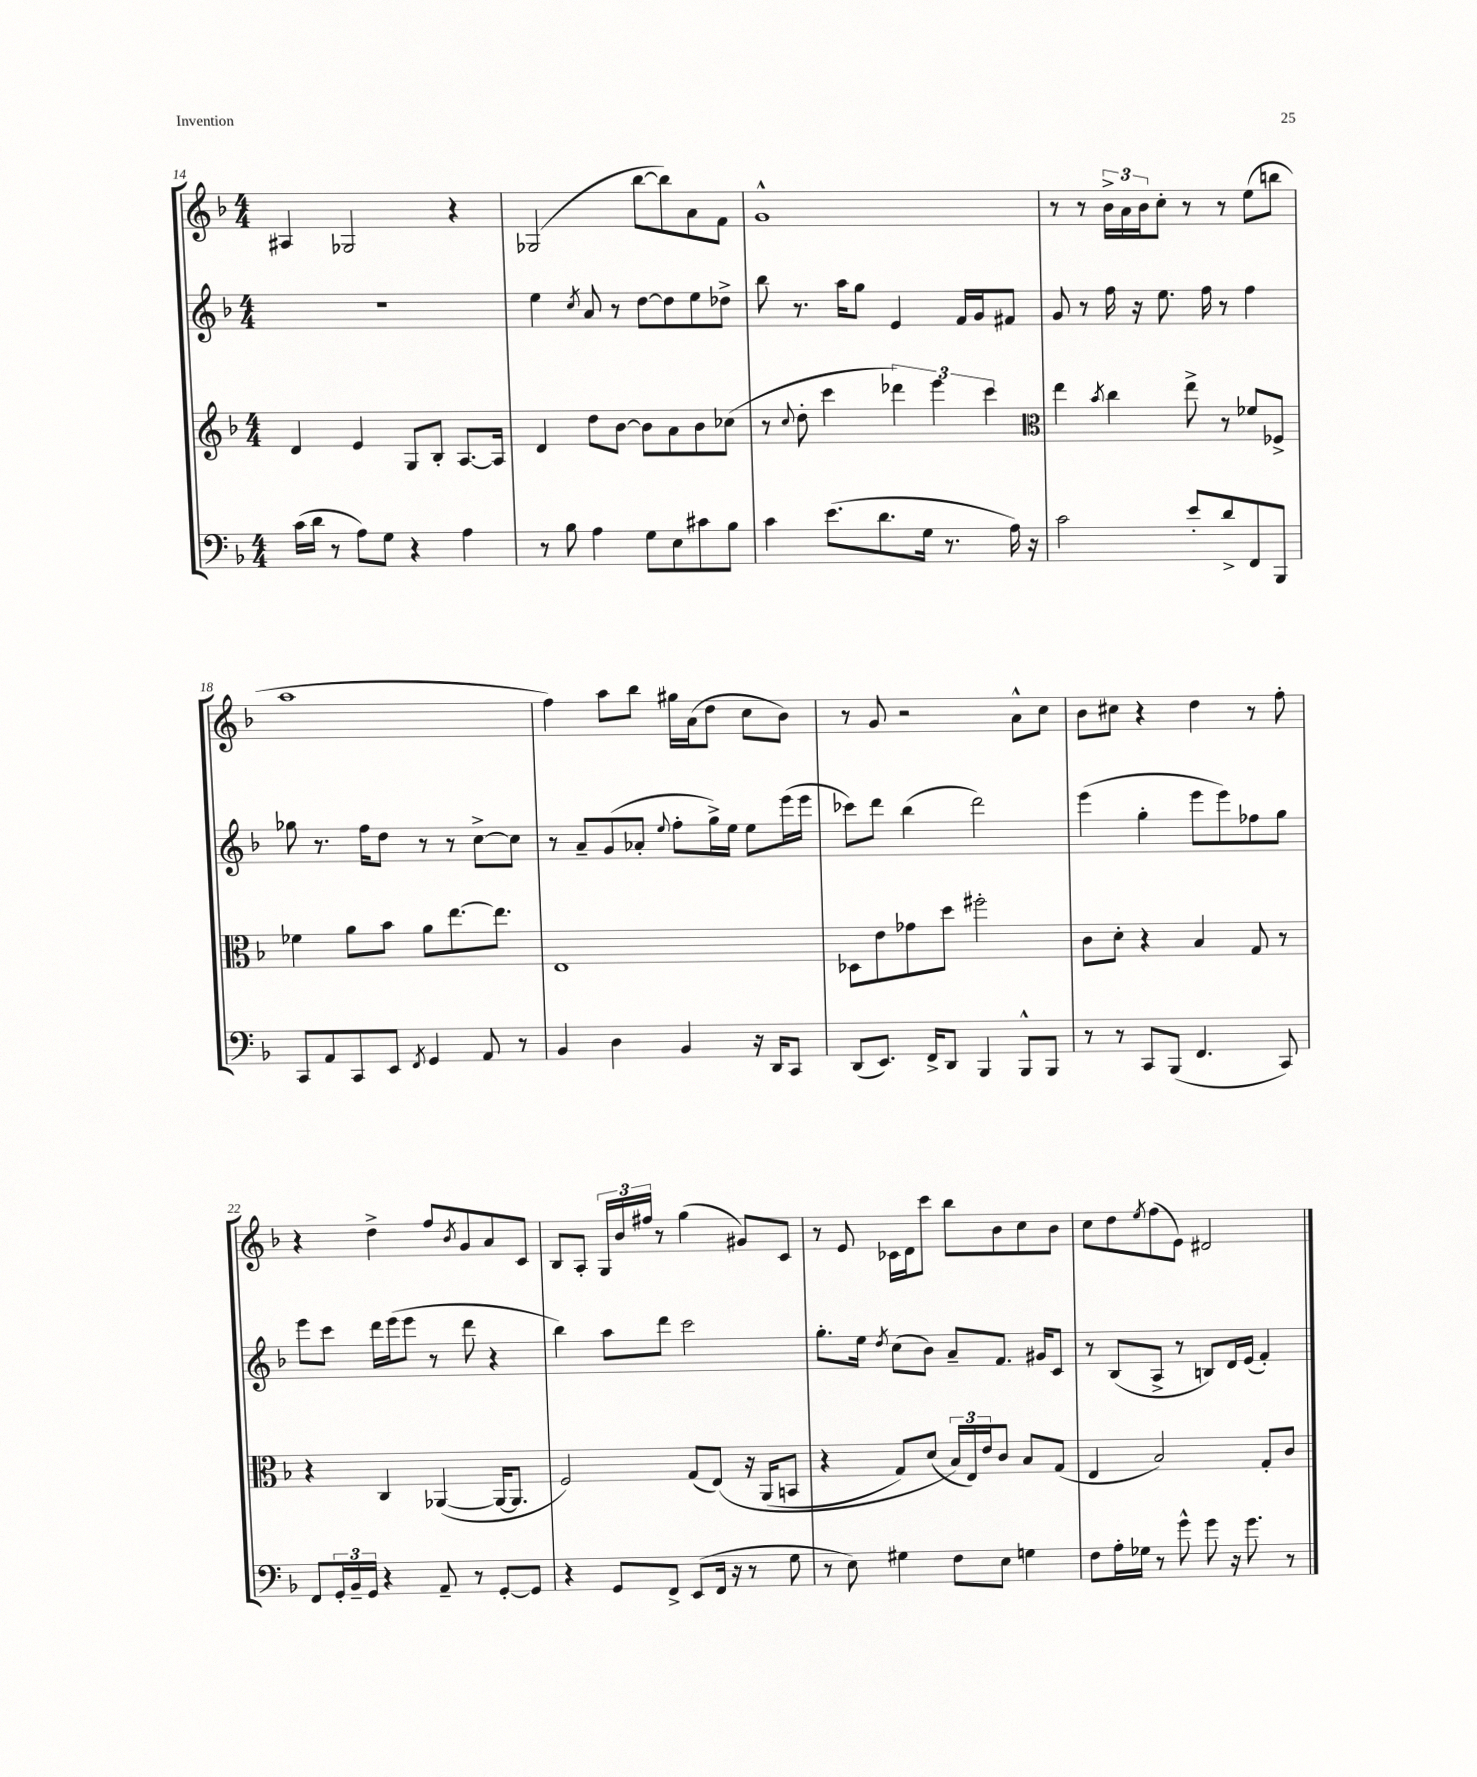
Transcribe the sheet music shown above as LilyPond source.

<<
\new StaffGroup <<
\new Staff = "s0" {
    \clef treble \key f \major \numericTimeSignature \time 4/4
    ais4 ges2 r4 |
    ges2( bes''8~ bes''8) a'8 f'8 |
    g'1-^ |
    r8 r8 \tuplet 3/2 { bes'16-> a'16 bes'16 } c''8-. r8 r8 e''8( b''8 |
    a''1 |
    f''4) a''8 bes''8 gis''16 a'16( d''8 c''8 bes'8) |
    r8 g'8 r2 a'8-^ c''8 |
    bes'8 cis''8 r4 d''4 r8 f''8-. |
    r4 d''4-> f''8 \acciaccatura { bes'8 } g'8 a'8 c'8 |
    bes8 a8-. \tuplet 3/2 { g16 bes'16 fis''16 } r8 g''4( gis'8) c'8 |
    r8 e'8 ces'16 d'16 c'''8 bes''8 bes'8 c''8 bes'8 |
    c''8 d''8 \acciaccatura { e''8 } f''8( e'8) dis'2 \bar "|." |
}
\new Staff = "s1" {
    \clef treble \key f \major \numericTimeSignature \time 4/4
    R1 |
    e''4 \acciaccatura { c''8 } a'8 r8 d''8~ d''8 e''8 des''8-> |
    bes''8 r8. a''16 g''8 e'4 f'16 g'16 fis'8 |
    g'8 r8 f''16 r16 e''8. f''16 r8 f''4 |
    ges''8 r8. f''16 d''8 r8 r8 c''8~-> c''8 |
    r8 a'8-- g'8( aes'8-. \appoggiatura { e''8 } f''8-. g''16->) e''16 e''8 e'''16( e'''16 |
    ces'''8) d'''8 bes''4( d'''2) |
    e'''4( g''4-. e'''8 e'''8) fes''8 g''8 |
    e'''8 c'''8 d'''16 e'''16( e'''8 r8 d'''8 r4 |
    bes''4) a''8 d'''8 c'''2 |
    g''8.-. e''16 \acciaccatura { d''8 } c''8( bes'8) a'8-- f'8. gis'16 c'8 |
    r8 bes8( a8-> r8 b8) d'16 e'16( f'4-.) \bar "|." |
}
\new Staff = "s2" {
    \clef treble \key f \major \numericTimeSignature \time 4/4
    d'4 e'4 g8 bes8-. a8.~ a16 |
    d'4 d''8 bes'8~ bes'8 a'8 bes'8 ces''8( |
    r8 \appoggiatura { c''8 } d''8-. c'''4 \tuplet 3/2 { des'''4) e'''4 c'''4 } |
    \clef alto e''4 \acciaccatura { bes'8 } c''4 e''8-> r8 fes'8 fes8-> |
    fes'4 a'8 bes'8 a'8 e''8.~ e''8. |
    e1 |
    des8 e'8 ges'8 d''8 fis''2-. |
    c'8 d'8-. r4 bes4 g8 r8 |
    r4 c4 aes,4~( aes,16~ aes,8. |
    f2) g8( e8)\( r16 a,16( b,8 |
    r4 g8) d'8( \tuplet 3/2 { bes16\) e16) e'16 } c'8 bes8 g8( |
    e4 bes2) g8-. c'8 \bar "|." |
}
\new Staff = "s3" {
    \clef bass \key f \major \numericTimeSignature \time 4/4
    c'16( d'16 r8 a8) g8 r4 a4 |
    r8 bes8 a4 g8 e8 cis'8 bes8 |
    c'4 e'8.( d'8. g16 r8. a16) r16 |
    c'2 e'8-. d'8-> f,8 bes,,8 |
    c,8 a,8 c,8 e,8 \acciaccatura { f,8 } g,4 a,8 r8 |
    bes,4 d4 bes,4 r16 d,16 c,8 |
    d,8( e,8.) f,16-> d,8 bes,,4 bes,,8-^ bes,,8 |
    r8 r8 c,8 bes,,8( f,4. c,8) |
    f,8 \tuplet 3/2 { g,16-. bes,16-- g,16 } r4 a,8-- r8 g,8~-. g,8 |
    r4 g,8 f,8-> e,8( f,16 r16 r8 g8 |
    r8 e8) gis4 f8 e8 g4 |
    f8 a16-. ges16 r8 g'8-^ g'8 r16 g'8. r8 \bar "|." |
}
>>
>>
\layout { \context { \Score currentBarNumber = #14 } }
